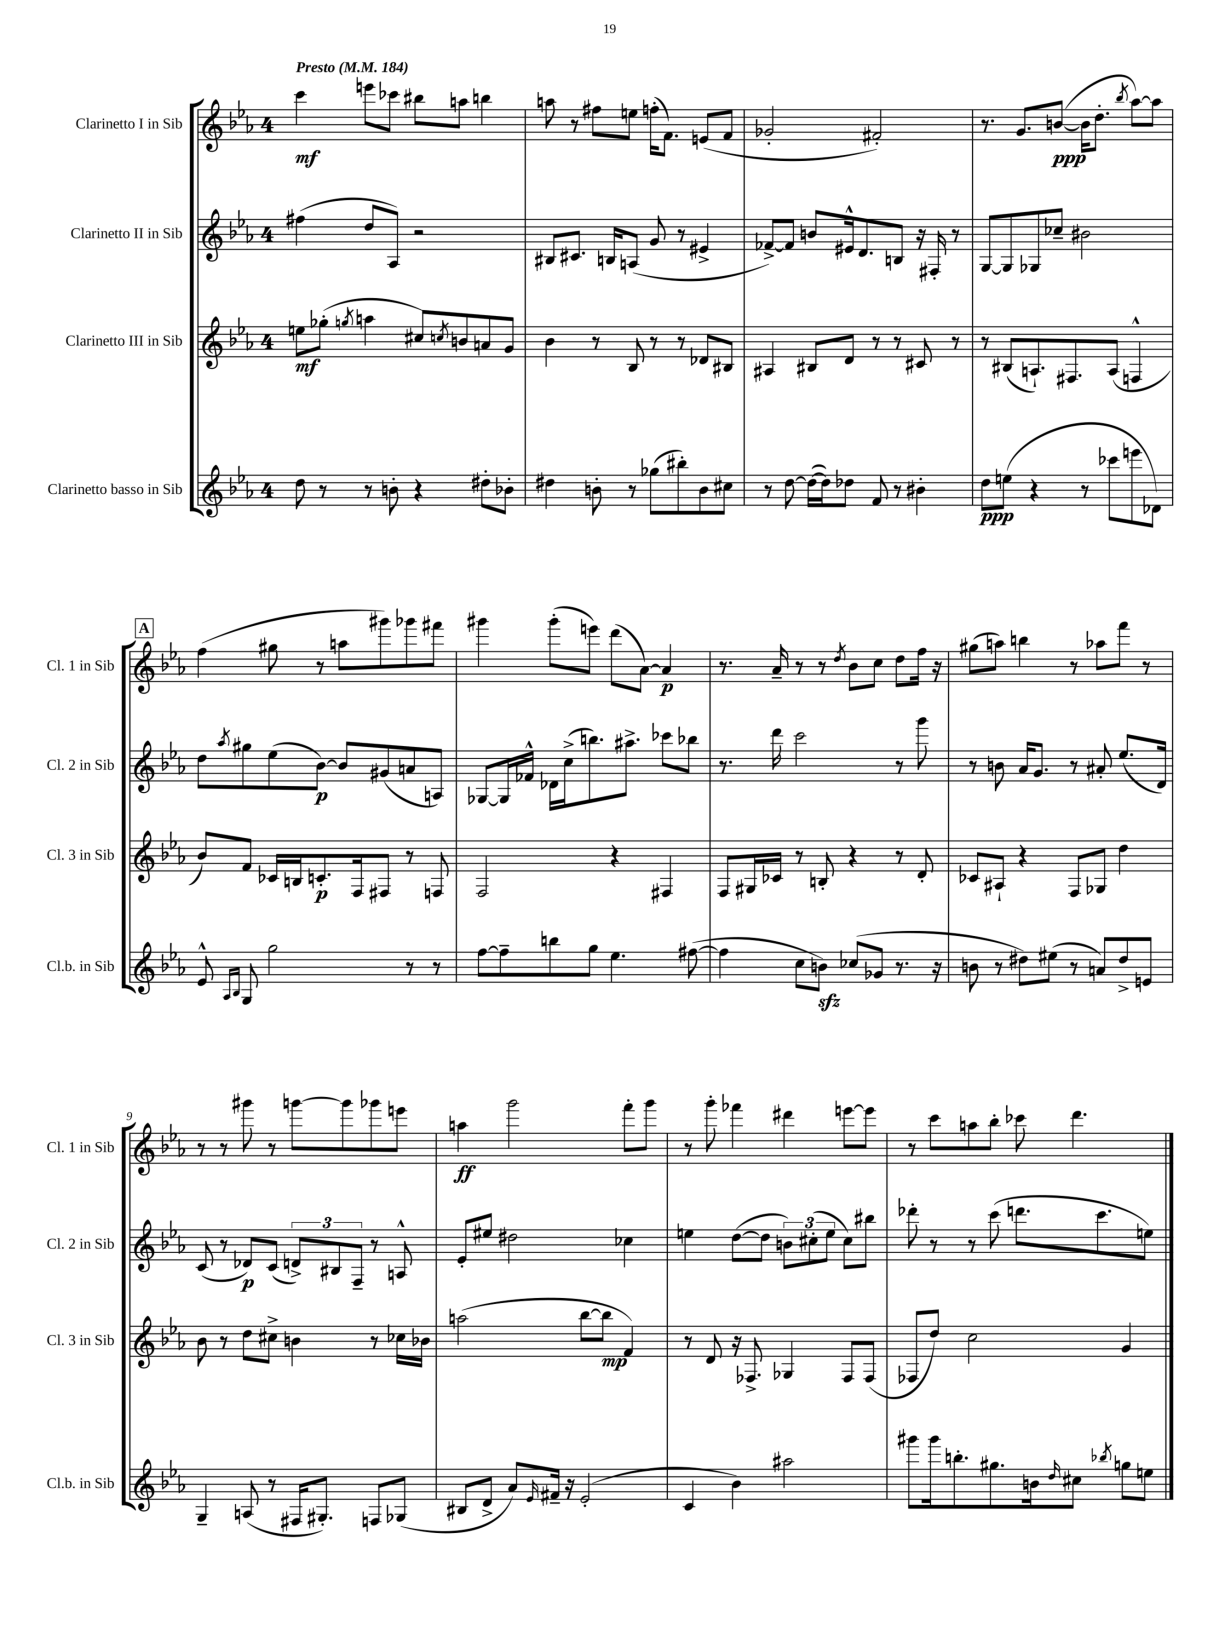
<<
\new StaffGroup <<
\new Staff = "s0" \with { instrumentName = "Clarinetto I in Sib" shortInstrumentName = "Cl. 1 in Sib" } {
    \clef treble \key ees \major \once \override Staff.TimeSignature.style = #'single-digit \time 4/4 \tempo "Presto" 4 = 184
    c'''4\mf e'''8 ces'''8 bis''8 a''8 b''4 |
    a''8 r8 fis''8 e''8 f''16-.( f'8.) e'8( f'8 |
    ges'2-. fis'2-.) |
    r8. g'8. b'8~\ppp( b'16 d''8.-. \acciaccatura { bes''8 } aes''8~) aes''8 |
    \mark \markup { \box "A" } f''4( gis''8 r8 a''8 gis'''8) ges'''8 fis'''8 |
    gis'''4 gis'''8-.( e'''8) d'''8( aes'8~) aes'4\p |
    r8. aes'16-- r8 r8 \acciaccatura { d''8 } bes'8 c''8 d''8 f''16 r16 |
    gis''8( a''8) b''4 r8 aes''8 f'''8 r8 |
    r8 r8 gis'''8 r8 g'''8~ g'''8 ges'''8 e'''8 |
    a''4\ff g'''2 f'''8-. g'''8 |
    r8 g'''8-. fes'''4 dis'''4 e'''8~ e'''8 |
    r8 c'''8 a''8 bes''8-. ces'''8 d'''4. \bar "|." |
}
\new Staff = "s1" \with { instrumentName = "Clarinetto II in Sib" shortInstrumentName = "Cl. 2 in Sib" } {
    \clef treble \key ees \major \once \override Staff.TimeSignature.style = #'single-digit \time 4/4
    fis''4( d''8 aes8) r2 |
    bis8 cis'8. b16 a8( g'8 r8 eis'4-> |
    fes'8~->) fes'8 b'8 eis'16-^ d'8. b8 r16 fis16-. r8 |
    g8~ g8 ges8 ces''8-- bis'2 |
    \mark \markup { \box "A" } d''8 \acciaccatura { aes''8 } gis''8 ees''8( bes'8~\p) bes'8 gis'8( a'8 a8) |
    ges8~ ges16 fes'16-^ des'16 c''16->( b''8.) ais''8.-> ces'''8 bes''8 |
    r8. d'''16 c'''2 r8 g'''8 |
    r8 b'8 aes'16 g'8. r8 ais'8-. ees''8.( d'16) |
    c'8( r8 des'8\p) c'8( \tuplet 3/2 { d'8->) bis8 f8-- } r8 a8-^ |
    ees'8-. eis''8 dis''2 ces''4 |
    e''4 d''8~( d''8 \tuplet 3/2 { b'8) cis''8-.( e''8 } cis''8) bis''8 |
    des'''8-. r8 r8 c'''8( d'''8. c'''8. e''8) \bar "|." |
}
\new Staff = "s2" \with { instrumentName = "Clarinetto III in Sib" shortInstrumentName = "Cl. 3 in Sib" } {
    \clef treble \key ees \major \once \override Staff.TimeSignature.style = #'single-digit \time 4/4
    e''8\mf ges''8-.( \acciaccatura { g''8 } a''4 cis''8) \acciaccatura { c''8 } b'8 a'8 g'8 |
    bes'4 r8 bes8 r8 r8 des'8 bis8 |
    ais4 bis8 d'8 r8 r8 cis'8 r8 |
    r8 bis8( a8.-!) fis8. a8( f4-^ |
    \mark \markup { \box "A" } bes'8) f'8 ces'16 b16 c'8.-.\p f16 fis8 r8 f8 |
    f2 r4 fis4 |
    f8 gis16 ces'16 r8 b8-. r4 r8 d'8-. |
    ces'8 ais8-! r4 f8 ges8 d''4 |
    bes'8 r8 d''8 cis''8-> b'4 r8 ces''16 bes'16 |
    a''2( bes''8~ bes''8\mp f'4) |
    r8 d'8 r16 fes8.-> ges4 fes8 fes8( |
    fes8 d''8) c''2 g'4 \bar "|." |
}
\new Staff = "s3" \with { instrumentName = "Clarinetto basso in Sib" shortInstrumentName = "Cl.b. in Sib" } {
    \clef treble \key ees \major \once \override Staff.TimeSignature.style = #'single-digit \time 4/4
    d''8 r8 r8 b'8-. r4 dis''8-. bes'8-. |
    dis''4 b'8-. r8 ges''8( bis''8-.) b'8 cis''8 |
    r8 d''8~ d''16~( d''16) des''8 f'8 r8 bis'4-. |
    d''8\ppp e''8( r4 r8 ces'''8 e'''8 des'8) |
    \mark \markup { \box "A" } ees'8-^ \grace { aes16 bes16 } g8 g''2 r8 r8 |
    f''8~ f''8-- b''8 g''8 ees''4. fis''8~( |
    fis''4 c''8 b'8\sfz) ces''8( ges'8 r8. r16 |
    b'8 r8 dis''8) eis''8( r8 a'8) dis''8-> e'8 |
    g4-- a8( r8 fis16 gis8.-.) f8 ges8( |
    bis8 d'8-> aes'8) \grace { ees'16 } fis'16-- r16 ees'2-.( |
    c'4 bes'4) ais''2 |
    gis'''8 gis'''16 b''8.-. gis''8. b'16 \grace { d''16 } cis''8 \acciaccatura { bes''8 } g''8 e''8 \bar "|." |
}
>>
>>
